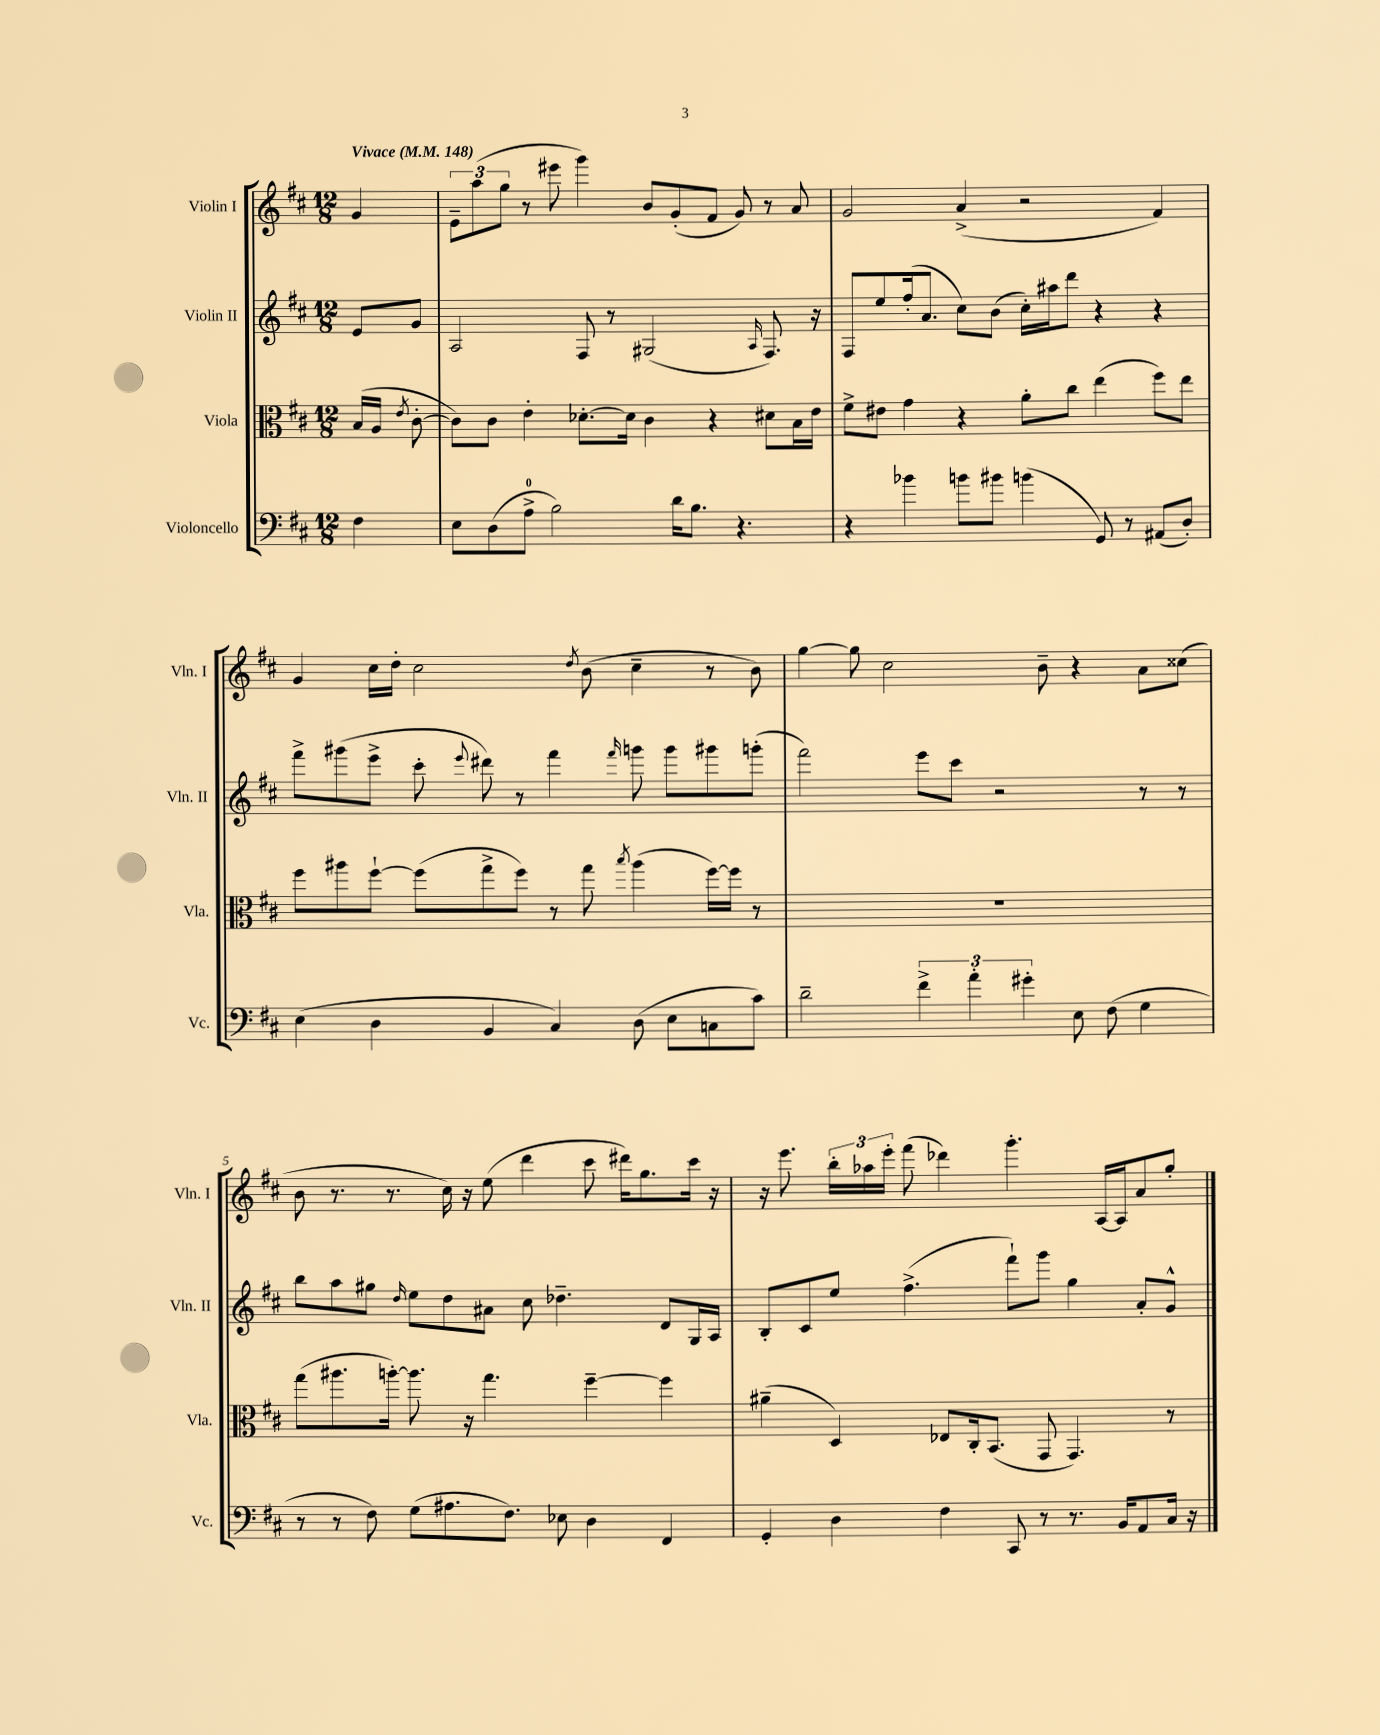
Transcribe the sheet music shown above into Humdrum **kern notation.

**kern	**kern	**kern	**kern
*staff4	*staff3	*staff2	*staff1
*clefF4	*clefC3	*clefG2	*clefG2
*k[f#c#]	*k[f#c#]	*k[f#c#]	*k[f#c#]
*M12/8	*M12/8	*M12/8	*M12/8
*MM148	*MM148	*MM148	*MM148
4F#	(16B	8e	4g
.	16A	.	.
.	8qe	.	.
.	[8c#'	8g	.
=	=	=	=
8E	8c#])	2A	12e~
.	.	.	(12aa
(8D	8c#	.	.
.	.	.	12gg
8A^	4e'	.	8r
2B)	.	.	8eee#
.	[8.d-'	8F#	4ggg)
.	.	8r	.
.	16d-]	.	.
.	4c#	(2G#	8b
16d	.	.	(8g'
8.B	.	.	.
.	4r	.	8f#
4.r	.	.	8g)
.	.	16qqA	.
.	8d#	8.F#)	8r
.	16B	.	8a
.	16e	16r	.
=	=	=	=
4r	8f#^	8F#	2g
.	8e#	8ee	.
4b-	4g	(16ff#'	.
.	.	8.a	.
8b	4r	8cc#)	(4a^
8b#	.	(8b	.
(4b	8a'	16cc#')	2r
.	.	16aa#	.
.	8cc#	8ddd	.
8GG)	(4ee	4r	.
8r	.	.	.
(8AA#	8ff#)	4r	4f#)
8D')	8ee	.	.
=	=	=	=
(4E	8ff#	8fff#^	4g
.	8aa#	(8ggg#	.
4D	[8ff#`	8eee^	16cc#
.	.	.	16dd'
.	(8ff#]	8ccc#'	2cc#
.	.	8qqeee	.
4BB	8gg^	8ddd#)	.
.	8ff#)	8r	.
4C#)	8r	4fff#	.
.	.	.	8qdd
.	8gg	.	(8b
.	8qbb	16qqfff#	.
(8D	(4aa#	8ggg	4cc#~
8E	.	8ggg	.
8C	[16ff#)	8ggg#	8r
.	16ff#]	.	.
8c#)	8r	(8ggg'	8b)
=	=	=	=
2d~	1.r	2fff#)	[4gg
.	.	.	8gg]
.	.	.	2cc#
6f#^	.	8eee	.
.	.	8ccc#	.
6a'	.	.	.
.	.	2r	.
6g#'	.	.	.
.	.	.	8b~
8E	.	.	4r
(8F#	.	.	.
4G	.	8r	8a
.	.	8r	(8cc##
=	=	=	=
8r	(8gg	8bb	8b
8r	8.aa#	8aa	8.r
8F#)	.	8gg#	.
.	[16aa')	.	8.r
.	.	16qqdd	.
(8G	8.aa]	8ee	.
8.A#	.	8dd	16cc#)
.	16r	.	16r
.	4.gg	8a#	(8ee
8.F#)	.	.	.
.	.	8cc#	4ddd
8E-	.	4.dd-~	.
4D	[4ff#~	.	8ccc#
.	.	.	16ddd#)
.	.	.	8.gg
4FF#	4ff#]	8d	.
.	.	16G	16ccc#
.	.	16A	16r
=	=	=	=
4GG'	(4a#~	8B'	16r
.	.	.	8.eee
.	.	8c#	.
4D	4D)	8ee	24bb'
.	.	.	24aa-
.	.	.	24eee'
.	.	(4.ff#^	(8fff#
4F#	8E-	.	4ddd-)
.	16C#'	.	.
.	(8.BB	.	.
8CC#	.	8fff#`)	4.ggg'
8r	8GG	8ggg	.
8.r	4.GG)	4gg	.
.	.	.	[16A
16BB	.	.	16A]
8AA	.	8a'	8a
16C#	8r	8g^^	8gg'
16r	.	.	.
==	==	==	==
*-	*-	*-	*-
